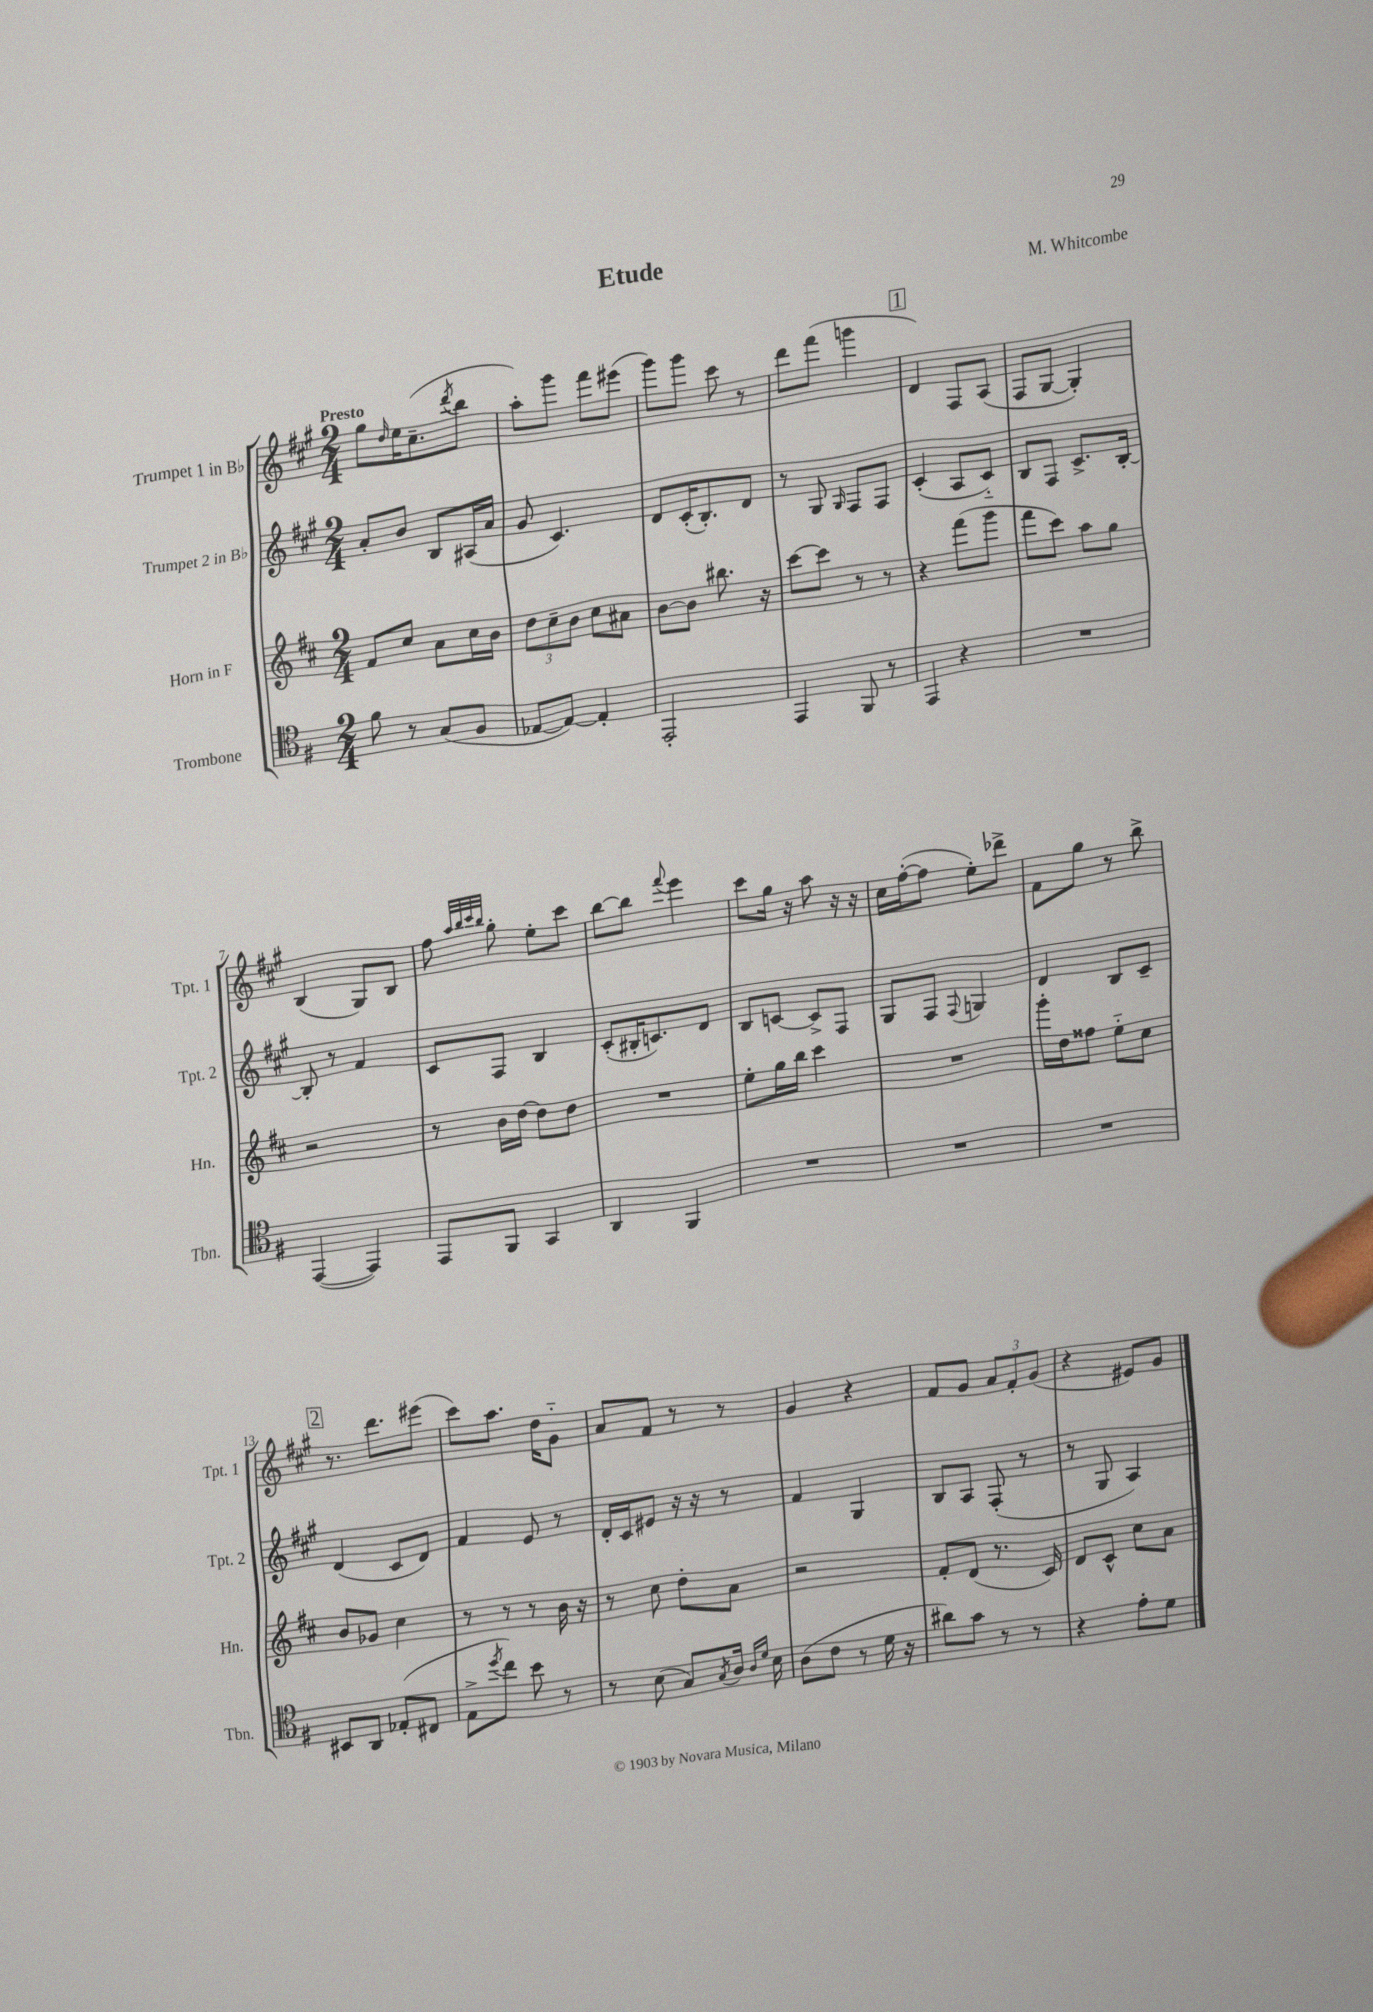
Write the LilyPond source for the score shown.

\header { title = "Etude" composer = "M. Whitcombe" }
<<
\new StaffGroup <<
\new Staff = "s0" \with { instrumentName = "Trumpet 1 in Bb" shortInstrumentName = "Tpt. 1" } {
    \clef treble \key a \major \numericTimeSignature \time 2/4 \tempo "Presto"
    gis''8 \grace { d''16 } e''16 cis''8.--( \acciaccatura { d'''8 } b''8 |
    a''8-.) gis'''8 fis'''8 eis'''8( |
    gis'''8) gis'''8 cis'''8 r8 |
    d'''8 fis'''8( g'''4 |
    \mark \markup { \box "1" } d'4) fis8 a8( |
    fis8 gis8~ gis4-.) |
    b4( gis8) b8 |
    fis''8 \grace { a''32 b''32 cis'''32 b''32 } gis''8-. e''8-. cis'''8 |
    b''8~ b''8 \appoggiatura { fis'''8 } e'''4 |
    cis'''8 gis''16 r16 a''8 r16 r16 |
    cis''16 fis''16~-.( fis''8 e''8-.) des'''8-> |
    fis'8 gis''8 r8 b''8-> |
    \mark \markup { \box "2" } r8. d'''8. eis'''8( |
    cis'''8) a''8. d''16 gis'8-_ |
    a'8 fis'8 r8 r8 |
    gis'4 r4 |
    fis'8 gis'8 \tuplet 3/2 { a'8 fis'8-. gis'8( } |
    r4 eis'8) gis'8 \bar "|." |
}
\new Staff = "s1" \with { instrumentName = "Trumpet 2 in Bb" shortInstrumentName = "Tpt. 2" } {
    \clef treble \key a \major \numericTimeSignature \time 2/4
    a'8-. b'8 b8 ais16( a'16 |
    gis'8 cis'4.) |
    d'8 cis'16-.( b8.-.) d'8 |
    r8 gis8 \grace { gis16 } fis8 fis8 |
    \mark \markup { \box "1" } cis'4-.( a8 cis'8-_) |
    b8 fis8 cis'8.-> b16~-. |
    b8-. r8 fis'4 |
    cis'8 fis8 b4 |
    cis'8-.( bis16-. c'8.) d'8 |
    b8 c'8~ c'8-> fis8 |
    gis8 fis8 \appoggiatura { fis8 } g4 |
    d'4 b8 cis'8-- |
    \mark \markup { \box "2" } d'4( cis'8 d'8) |
    fis'4 e'8 r8 |
    d'16-. cis'16 eis'8 r16 r16 r8 |
    fis'4 gis4 |
    b8 a8 fis8-.( r8 |
    r8 gis8 a4) \bar "|." |
}
\new Staff = "s2" \with { instrumentName = "Horn in F" shortInstrumentName = "Hn." } {
    \clef treble \key d \major \numericTimeSignature \time 2/4
    fis'8 cis''8 a'8 cis''16 b'16 |
    \tuplet 3/2 { d''8 cis''8-- b'8 } cis''8 ais'8 |
    b'8~ b'8 bis''8. r16 |
    cis'''8~ cis'''8 r8 r8 |
    \mark \markup { \box "1" } r4 fis'''8( g'''8 |
    fis'''8 cis'''8) a''8 g''8 |
    r2 |
    r8 b'16 d''16~ d''8 d''8 |
    R2 |
    e''8-. g''16 b''16 cis'''4 |
    R2 |
    g'''16-. d''16 fisis''8 e''8-_ cis''8 |
    \mark \markup { \box "2" } b'8 ges'8 cis''4 |
    r8 r8 r8 b'16 r16 |
    r8 cis''8 d''8-. a'8 |
    r2 |
    fis'8-. d'8( r8. cis'16) |
    d'8 cis'8-^ cis''8 a'8 \bar "|." |
}
\new Staff = "s3" \with { instrumentName = "Trombone" shortInstrumentName = "Tbn." } {
    \clef tenor \key g \major \numericTimeSignature \time 2/4
    fis'8 r8 g8( fis8 |
    ees8~ ees8~) ees4-. |
    e,2-. |
    e,4 fis,8 r8 |
    \mark \markup { \box "1" } e,4 r4 |
    R2 |
    e,4~( e,4) |
    e,8 fis,8 g,4 |
    a,4 fis,4 |
    R2 |
    R2 |
    R2 |
    \mark \markup { \box "2" } bis,8 a,8 ees8-.( cis8 |
    e8-> \acciaccatura { d''8 } c''8) b'8 r8 |
    r8 b8( g8) \acciaccatura { g8 } a16 \grace { a16 d'16 } b16 |
    a8( c'8 r8 d'16 r16 |
    ais'8) g'8 r8 r8 |
    r4 e'8-. d'8 \bar "|." |
}
>>
>>
